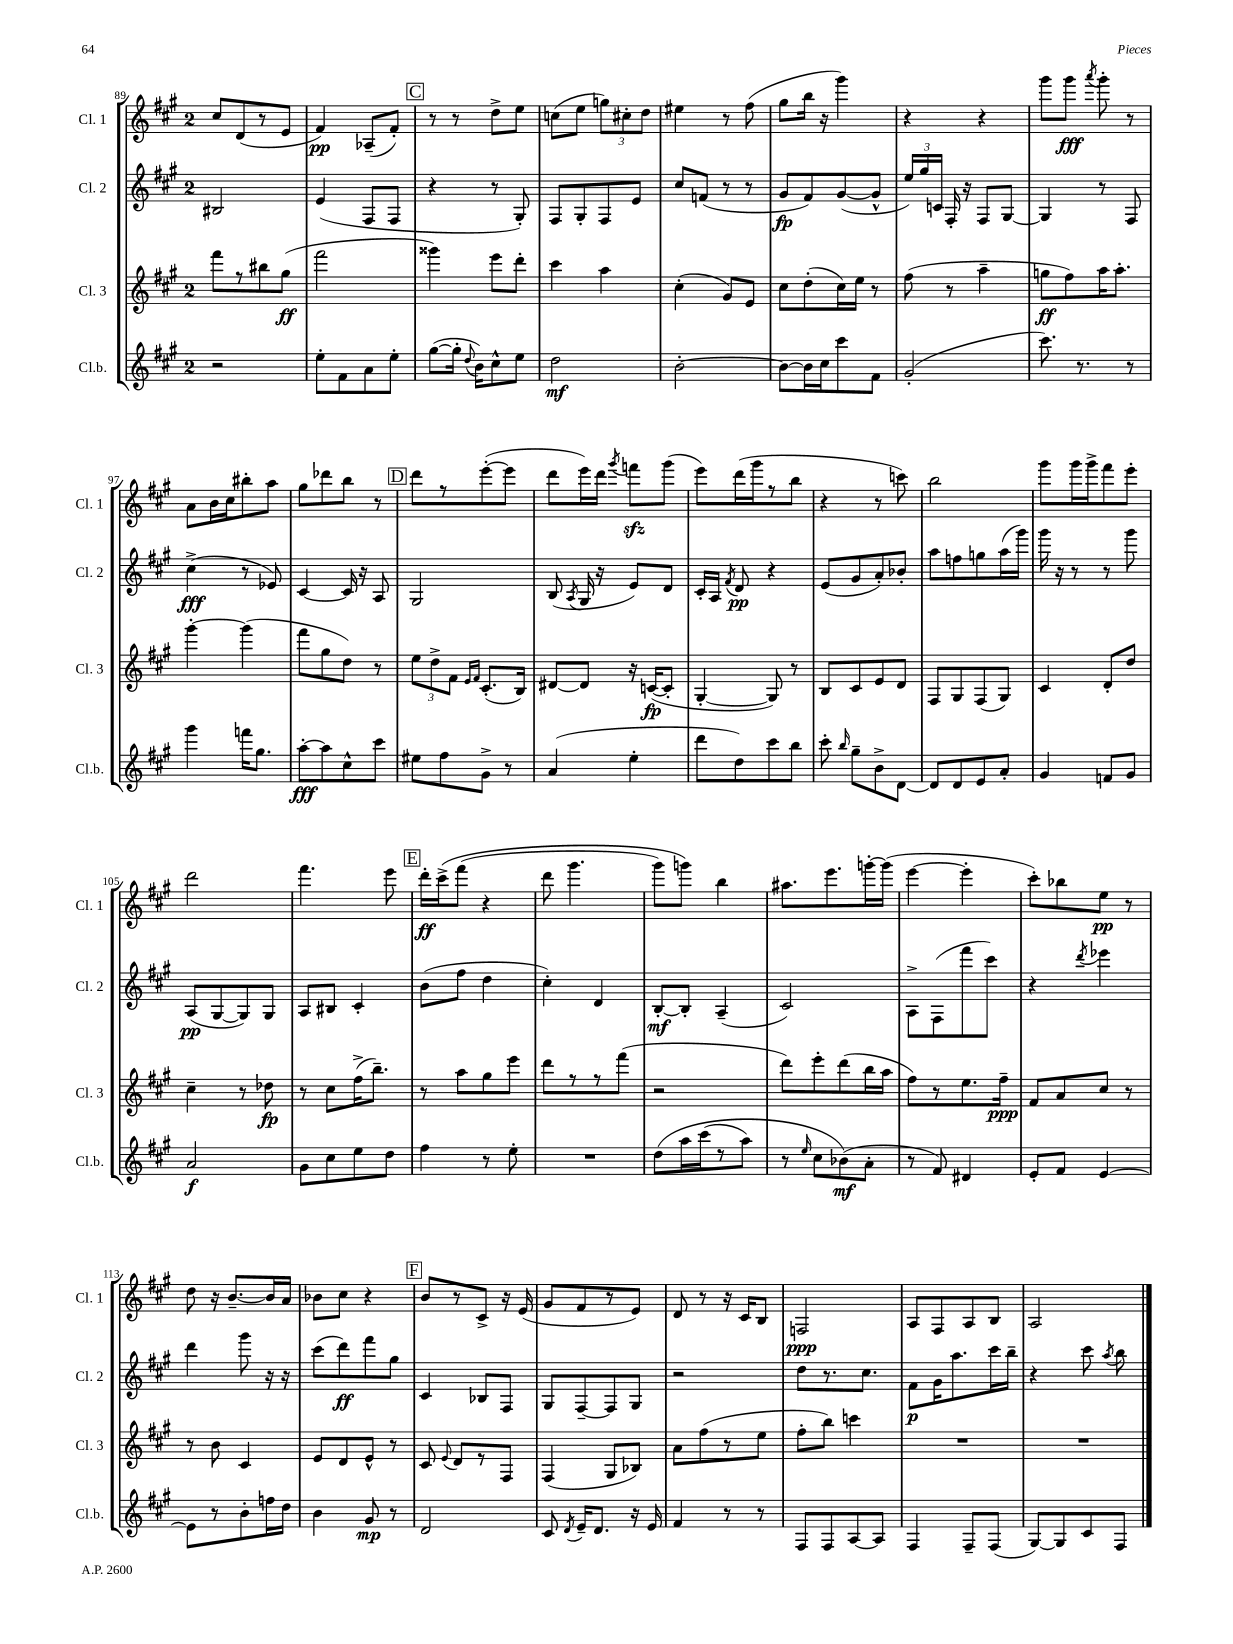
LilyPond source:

<<
\new StaffGroup <<
\new Staff = "s0" \with { instrumentName = "Cl. 1" shortInstrumentName = "Cl. 1" } {
    \clef treble \key a \major \once \override Staff.TimeSignature.style = #'single-digit \time 2/4
    \autoBeamOff cis''8[ d'8( r8 e'8] |
    fis'4\pp) aes8[--( fis'8]-.) |
    \mark \markup { \box "C" } r8 r8 d''8[-> e''8] |
    c''8[( e''8] \tuplet 3/2 { g''8[) cis''8-. d''8] } |
    eis''4 r8 fis''8( |
    gis''8[ b''16] r16 gis'''4) |
    r4 r4 |
    gis'''8[ gis'''8]\fff \acciaccatura { a'''8 } gis'''8-. r8 |
    a'8[ b'16 cis''16 bis''8-. a''8] |
    gis''8[ des'''8 b''8] r8 |
    \mark \markup { \box "D" } d'''8[ r8 e'''8~-.( e'''8] |
    d'''8[ e'''16) d'''16] \acciaccatura { gis'''8 } f'''8[\sfz gis'''8]( |
    e'''8[) d'''16( gis'''16 r8 b''8] |
    r4 r8 c'''8) |
    b''2 |
    gis'''8[ gis'''16 gis'''16-> fis'''8 e'''8]-. |
    d'''2 |
    fis'''4. e'''8 |
    \mark \markup { \box "E" } d'''16[-.\ff cis'''16->\( fis'''8]( r4 |
    d'''8 gis'''4. |
    gis'''8[) g'''8]\) b''4 |
    ais''8.[ e'''8. g'''16~-. g'''16]( |
    e'''4~ e'''4-. |
    cis'''8[-.) bes''8 e''8]\pp r8 |
    d''8 r16 b'8.[~-- b'16 a'16] |
    bes'8[ cis''8] r4 |
    \mark \markup { \box "F" } b'8[ r8 cis'8]-> r16 e'16( |
    gis'8[ fis'8 r8 e'8]) |
    d'8 r8 r16 cis'16[ b8] |
    f2\ppp |
    a8[ fis8 a8 b8] |
    a2 \bar "|." |
}
\new Staff = "s1" \with { instrumentName = "Cl. 2" shortInstrumentName = "Cl. 2" } {
    \clef treble \key a \major \once \override Staff.TimeSignature.style = #'single-digit \time 2/4
    \autoBeamOff bis2 |
    e'4( fis8[ fis8] |
    \mark \markup { \box "C" } r4 r8 gis8-.) |
    fis8[ gis8-. fis8 e'8] |
    cis''8[ f'8]( r8 r8 |
    gis'8[\fp fis'8) gis'8~( gis'8]-^ |
    \tuplet 3/2 { e''16[) gis''16 c'16] } fis16-. r16 fis8[ gis8]~ |
    gis4 r8 fis8 |
    cis''4->\fff( r8 ees'8) |
    cis'4~ cis'16 r16 a8 |
    \mark \markup { \box "D" } gis2 |
    b8( \acciaccatura { a8 } gis16 r16 e'8[) d'8] |
    cis'16[-. a16] \acciaccatura { fis'8 } d'8\pp r4 |
    e'8[( gis'8 a'8-.) bes'8]-. |
    a''8[ f''8 g''8 a''16( gis'''16]) |
    gis'''16 r16 r8 r8 gis'''8 |
    a8[\pp( gis8~ gis8) gis8] |
    a8[ bis8] cis'4-. |
    \mark \markup { \box "E" } b'8[( fis''8] d''4 |
    cis''4-.) d'4 |
    b8[~-.\mf b8]-. a4--( |
    cis'2) |
    a8[-> fis8( fis'''8 cis'''8]) |
    r4 \acciaccatura { d'''8 } ees'''4 |
    d'''4 gis'''8 r16 r16 |
    cis'''8[( d'''8\ff) fis'''8 gis''8] |
    \mark \markup { \box "F" } cis'4 bes8[ fis8] |
    gis8[ fis8~-- fis8 gis8] |
    r2 |
    d''8[ r8. cis''8.] |
    fis'8[\p gis'16 a''8. cis'''16 b''16]-- |
    r4 cis'''8 \acciaccatura { a''8 } b''8 \bar "|." |
}
\new Staff = "s2" \with { instrumentName = "Cl. 3" shortInstrumentName = "Cl. 3" } {
    \clef treble \key a \major \once \override Staff.TimeSignature.style = #'single-digit \time 2/4
    \autoBeamOff fis'''8[ r8 bis''8 gis''8]\ff( |
    fis'''2 |
    \mark \markup { \box "C" } gisis'''4) e'''8[ d'''8]-. |
    cis'''4 a''4 |
    cis''4-.( gis'8[) e'8] |
    cis''8[ d''8-.( cis''16) e''16] r8 |
    fis''8( r8 a''4-- |
    g''8[\ff fis''8) a''16 a''8.]-. |
    gis'''4~-. gis'''4( |
    fis'''8[ gis''8 d''8]) r8 |
    \mark \markup { \box "D" } \tuplet 3/2 { e''8[ d''8-> fis'8] } \grace { e'16[ fis'16] } cis'8.[-.( b16]) |
    dis'8[~ dis'8] r16 c'16[~\fp( c'8]-. |
    gis4~-. gis8) r8 |
    b8[ cis'8 e'8 d'8] |
    fis8[ gis8 fis8( gis8]) |
    cis'4 d'8[-. d''8] |
    cis''4-- r8 des''8\fp |
    r8 cis''8[ fis''16->( b''8.]--) |
    \mark \markup { \box "E" } r8 a''8[ gis''8 e'''8] |
    d'''8[ r8 r8 fis'''8]( |
    r2 |
    d'''8[) e'''8-. d'''8( b''16 a''16] |
    fis''8[) r8 e''8. fis''16]--\ppp |
    fis'8[ a'8 cis''8] r8 |
    r8 b'8 cis'4 |
    e'8[ d'8 e'8]-^ r8 |
    \mark \markup { \box "F" } cis'8 \appoggiatura { e'8 } d'8[ r8 fis8] |
    fis4( gis8[ bes8]) |
    a'8[ fis''8( r8 e''8] |
    fis''8[-. b''8]) c'''4 |
    R2 |
    R2 \bar "|." |
}
\new Staff = "s3" \with { instrumentName = "Cl.b." shortInstrumentName = "Cl.b." } {
    \clef treble \key a \major \once \override Staff.TimeSignature.style = #'single-digit \time 2/4
    \autoBeamOff r2 |
    e''8[-. fis'8 a'8 e''8]-. |
    \mark \markup { \box "C" } gis''8[~( gis''16]-. \appoggiatura { d''8 } b'16[) cis''8-^ e''8] |
    d''2\mf |
    b'2~-. |
    b'8[~ b'16 cis''16 cis'''8 fis'8] |
    gis'2-.( |
    cis'''8.) r8. r8 |
    gis'''4 f'''16[ gis''8.] |
    a''8[~-.\fff a''8 cis''8-^ cis'''8] |
    \mark \markup { \box "D" } eis''8[ fis''8 gis'8]-> r8 |
    a'4( e''4-. |
    d'''8[ d''8) cis'''8 b''8] |
    cis'''8-. \grace { b''16 } gis''8[-- b'8-> d'8]~ |
    d'8[ d'8 e'8 a'8]-. |
    gis'4 f'8[ gis'8] |
    a'2\f |
    gis'8[ cis''8 e''8 d''8] |
    \mark \markup { \box "E" } fis''4 r8 e''8-. |
    R2 |
    d''8[\( a''16 cis'''16( r8 a''8]) |
    r8 \grace { e''16 } cis''8[ bes'8\mf(\) a'8]-. |
    r8 fis'8) dis'4 |
    e'8[-. fis'8] e'4~ |
    e'8[ r8 b'8-. f''16 d''16] |
    b'4 gis'8\mp r8 |
    \mark \markup { \box "F" } d'2 |
    cis'8 \acciaccatura { d'8 } e'16[-- d'8.] r16 e'16 |
    fis'4 r8 r8 |
    fis8[ fis8 a8~ a8] |
    fis4 fis8[-- fis8]( |
    gis8[~) gis8 cis'8 fis8] \bar "|." |
}
>>
>>
\layout { \context { \Score currentBarNumber = #89 } }
